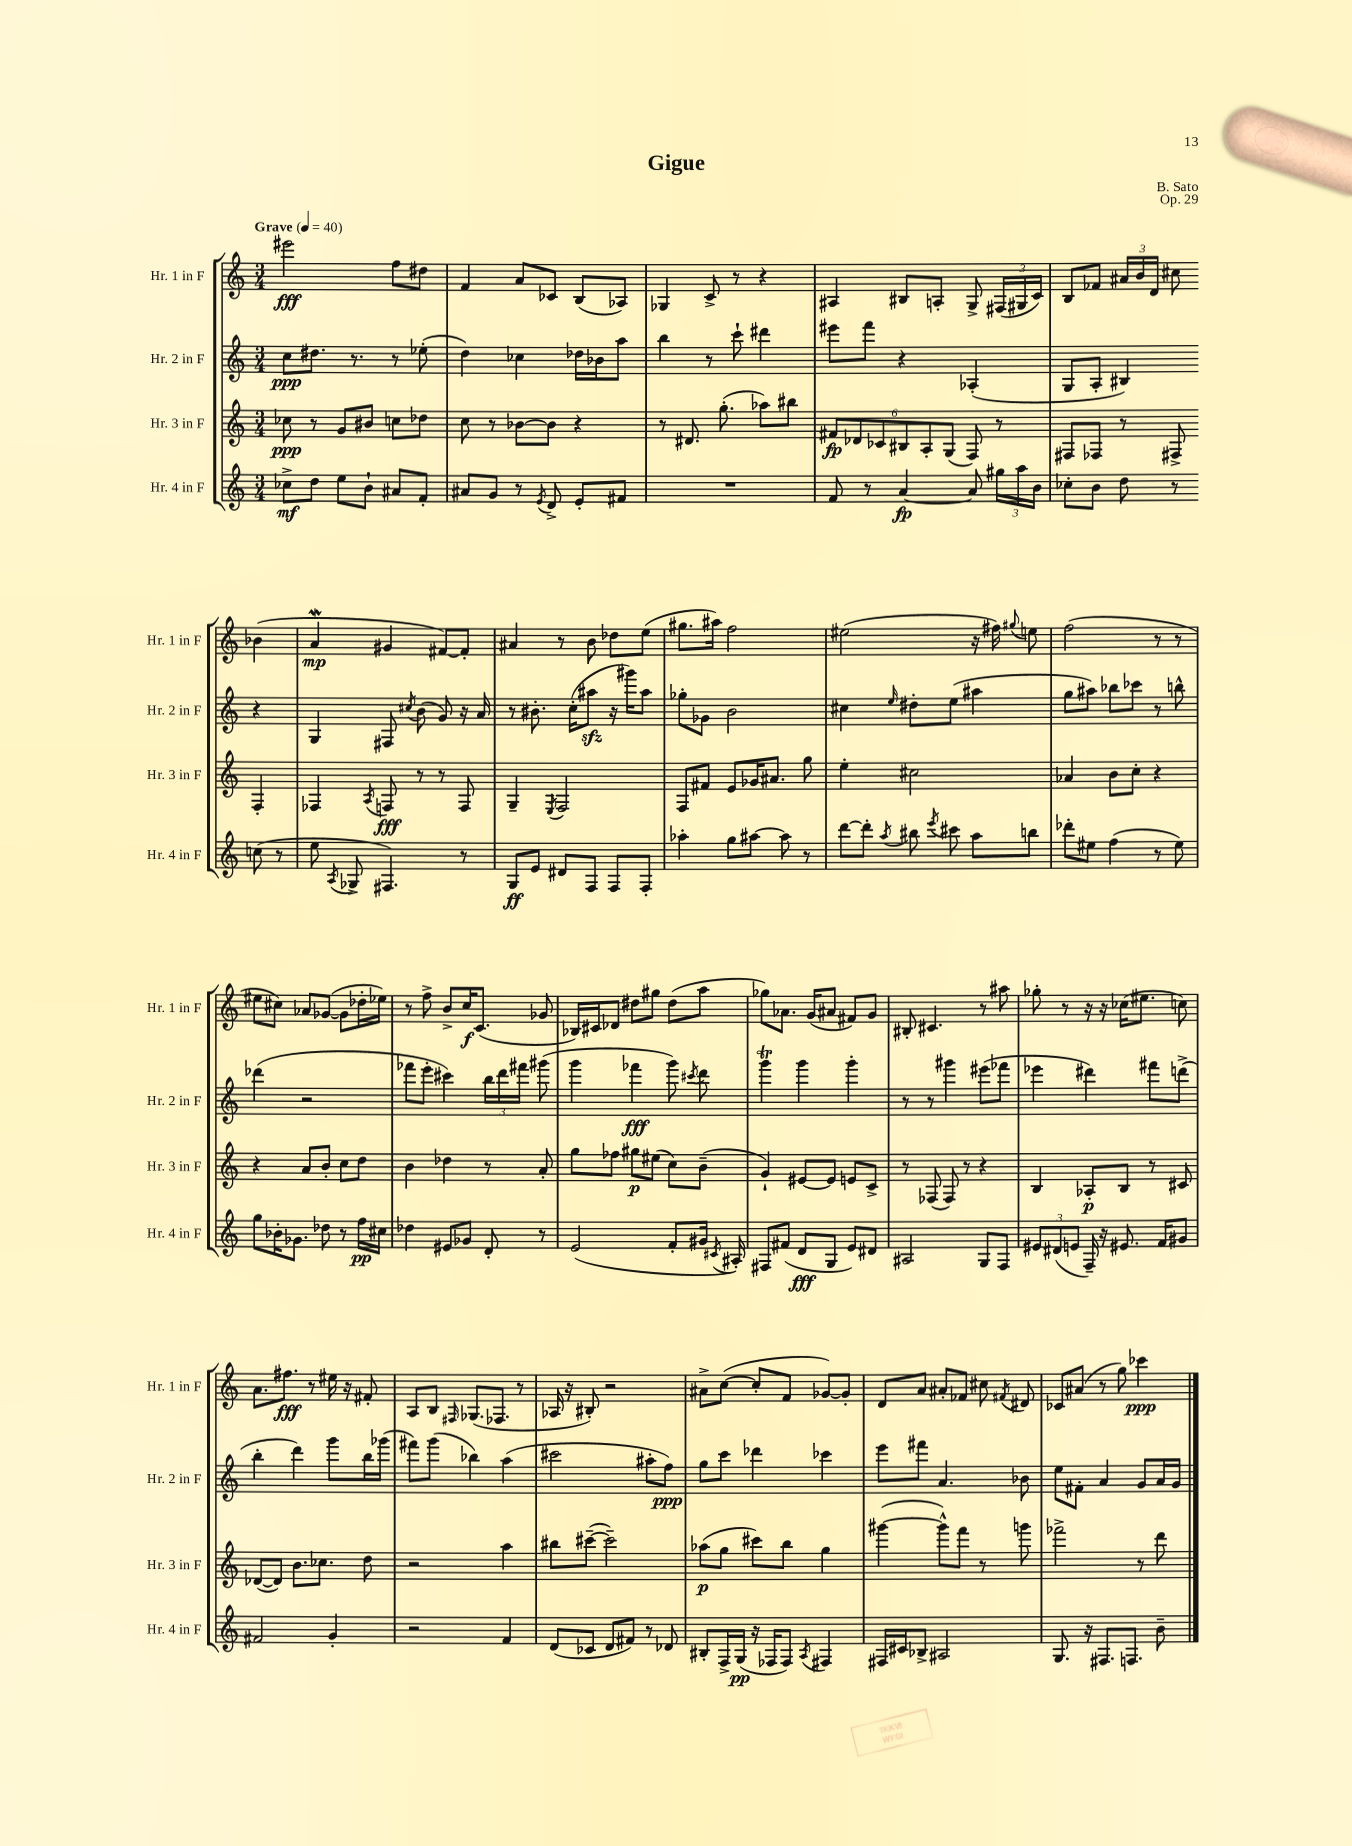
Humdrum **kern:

**kern	**kern	**kern	**kern
*staff4	*staff3	*staff2	*staff1
*clefG2	*clefG2	*clefG2	*clefG2
*k[]	*k[]	*k[]	*k[]
*M3/4	*M3/4	*M3/4	*M3/4
*MM40	*MM40	*MM40	*MM40
8cc-^\L	8cc-\	8cc\L	2eee#\
8dd\J	8r	8.dd#\J	.
8ee\L	8g/L	.	.
.	.	8.r	.
8b`\J	8b#/J	.	.
8a#/L	8cc\L	8r	8ff\L
8f'/J	8dd-\J	(8ee-'\	8dd#\J
=	=	=	=
8a#/L	8cc\	4dd\)	4f/
8g/J	8r	.	.
8r	[8b-\L	4cc-\	8a/L
8qe/	.	.	.
8d^/	8b-\]J	.	8c-/J
8e'/L	4r	16dd-\LL	(8B/L
.	.	16b-\J	.
8f#/J	.	8aa\J	8A-/J)
=	=	=	=
2.r	8r	4bb\	4G-/
.	8.d#/	.	.
.	.	8r	8c^/
.	(8.gg'\	.	.
.	.	8ccc`\	8r
.	8aa-\L)	4ddd#\	4r
.	8bb#\J	.	.
=	=	=	=
8f/	12f#/L	8eee#\L	4A#/
.	12d-/	.	.
8r	.	8fff\J	.
.	12c-/	.	.
[4a/	12B#/	4r	8B#/L
.	12A'/	.	.
.	.	.	8A'/J
.	(12G/J	.	.
8a/]	8F/)	(4A-'/	8G^/
24gg#\LL	8r	.	(24F#/LL
24aa\	.	.	24G#/
24b\JJ	.	.	24c/JJ)
=	=	=	=
8cc-'\L	8F#/L	8G/L	8B/L
8b\J	8F-/J	8A'/J	8f-/J
8dd\	8r	4B#/)	24a#/LL
.	.	.	24b/
.	.	.	24d/JJ
8r	8F#^/	.	8cc#\
(8cc\	4F#'/	4r	(4b-\
8r	.	.	.
=	=	=	=
8ee\	4F-/	4G/	4a/
8qA/	.	.	.
8G-^/	.	.	.
.	8qA/	.	.
4.F#/)	8F/	8F#/	4g#/
.	.	8qcc#/	.
.	8r	(8b\	.
.	8r	8g/)	[8f#/L)
8r	8F/	16r	8f#'/]J
.	.	16a/	.
=	=	=	=
8G/L	4G~/	8r	4a#/
8e/J	.	8.b#'\	.
.	8qE/	.	.
8d#/L	2F/	.	8r
.	.	(16cc'\LK	.
8F/J	.	8aa#\J	8b\
8F/L	.	16r	8dd-\L
.	.	16ggg#\LK)	.
8F'/J	.	8aa#\J	(8ee\J
=	=	=	=
4aa-'\	8F/L	8gg-'\L	8.gg#\L
.	8f#/J	8g-\J	.
.	.	.	16aa#\Jk)
8gg\L	8e/L	2b\	2ff\
[8aa#\J	16g-/K	.	.
.	8.a#/J	.	.
8aa#\]	.	.	.
8r	8gg\	.	.
=	=	=	=
[8ddd\L	4ee'\	4cc#\	(2ee#\
8ddd'\]J	.	.	.
8qaa/	.	16qqee/	.
8bb#\	2cc#\	8dd#'\L	.
8qeee/	.	.	.
8ccc#\	.	(8ee\J	.
8aa\L	.	4aa#\	16r
.	.	.	16ff#\)
.	.	.	8qqgg#/
8bb\J	.	.	8ee\
=	=	=	=
8ddd-'\L	4a-/	8gg\L	(2ff\
8ee#\J	.	8aa#\J)	.
(4ff\	8b\L	8bb-\L	.
.	8cc'\J	8ccc-\J	.
8r	4r	8r	8r
8ee#\)	.	8bb^^\	8r
=	=	=	=
8gg\L	4r	(4ddd-\	8ee#\L
16b-'\K	.	.	8cc#\J)
8.g-\J	.	.	.
.	8a/L	2r	8a-/L
8dd-\	8b'/J	.	([8g-/J
8r	8cc\L	.	8g-\]L
16ff\LL	8dd\J	.	16dd-'\L
16cc#\JJ	.	.	16ee-\JJ)
=	=	=	=
4dd-\	4b\	8fff-\L	8r
.	.	8eee'\J	8ff^\
8e#/L	4dd-\	4ccc#\)	8b^/L
8g-/J	.	.	16cc/K
.	.	.	(8.c/J
8d'/	8r	24bb\LL	.
.	.	24ddd\	.
.	.	24fff#\JJ	.
8r	8a'/	(8ggg#\	8g-/
=	=	=	=
(2e/	8gg\L	4ggg\	16B-/LL)
.	.	.	16c#/J
.	8ff-\J	.	8d-/J
.	8gg#\L	4fff-\	8dd#\L
.	(8ee#\J	.	8gg#\J
8f'/L	8cc\L)	8ggg\)	(8dd#\L
.	.	8qccc#/	.
16g#/Jk	(8b~\J	8ddd\	8aa\J
8qc#/	.	.	.
16A#'/)	.	.	.
=	=	=	=
8F#/L	4g`/)	4ggg\	8gg-\L)
(8f#/J	.	.	8.a-\J
8d/L	[8e#/L	4ggg\	.
.	.	.	(16g/LK
8G/J	8e#/]J	.	8a#/J
8e/L)	8e/L	4ggg'\	8f#/L)
8d#/J	8c^/J	.	8g/J
=	=	=	=
2A#/	8r	8r	8B#'/
.	(8F-/	8r	4.c#/
.	8F-/)	4ggg#\	.
.	8r	.	.
8G/L	4r	(8eee#\L	8r
8F/J	.	8fff-\J	8aa#\
=	=	=	=
12e#/L	4B/	4eee-\	8gg-'\
(12d#/	.	.	.
.	.	.	8r
12e/J	.	.	.
16F~/)	8A-'/L	4ddd#\)	16r
16r	.	.	16r
8.e#/	8B/J	.	(16cc-\LK
.	.	.	8.ee#\J
.	8r	8fff#\L	.
16f/LK	.	.	.
8g#/J	8c#/	(8ddd^\J	8cc\)
=	=	=	=
2f#/	([8d-/L	4bb'\	8.a\L
.	8d-/]J)	.	.
.	.	.	8.ff#\J
.	8.b\L	4ddd\)	.
.	.	.	8r
.	8.cc-\J	.	.
4g'/	.	8ggg\L	16ee#\
.	.	.	16r
.	8dd\	16bb\L	8f#'/
.	.	(16ggg-\JJ	.
=	=	=	=
2r	2r	8fff#\L)	8A/L
.	.	(8ggg\J	8B/J
.	.	.	16qqF#/
.	.	4bb-\)	(8.G-/L
.	.	.	8.F-/J
4f/	4aa\	(4aa\	.
.	.	.	8r
=	=	=	=
(8d/L	8bb#\L	2ccc#\	16A-/
.	.	.	16r
8c-/J	([8ccc#~\J	.	8B#'/)
8d/L	2ccc#~\])	.	2r
8f#/J)	.	.	.
8r	.	8aa#'\L	.
8d-/	.	8ff\J)	.
=	=	=	=
8B#'/L	(8aa-\L	8gg\L	8a#^\L
16F^/L	8gg\J	8ccc\J	([8cc\J
(16G/JJ	.	.	.
16r	8ccc#\L)	4ddd-\	8cc'/]L
16F-/LK	.	.	.
8F-/J)	8bb\J	.	8f/J
8qA/	.	.	.
4F#/	4gg\	4ccc-\	[8g-/L)
.	.	.	8g-'/]J
=	=	=	=
16F#/LL	([4ggg#\	8eee\L	8d/L
16c#/J	.	.	.
8B-^/J	.	8fff#\J	8a/J
2A#/	8ggg#^^\]L)	4.a/	8a#'/L
.	8fff\J	.	8f-/J
.	8r	.	8cc#\
.	.	.	8qf#/
.	8ggg\	8b-\	8d#/
=	=	=	=
8.G/	2fff-^\	8ee\L	8c-/L
.	.	8f#'\J	(8a#/J
16r	.	.	.
8.F#/L	.	4a/	8r
.	.	.	8gg\)
8.F/J	.	.	.
.	8r	8g/L	4ccc-\
8b~\	8ddd\	16a/L	.
.	.	16g/JJ	.
==	==	==	==
*-	*-	*-	*-
